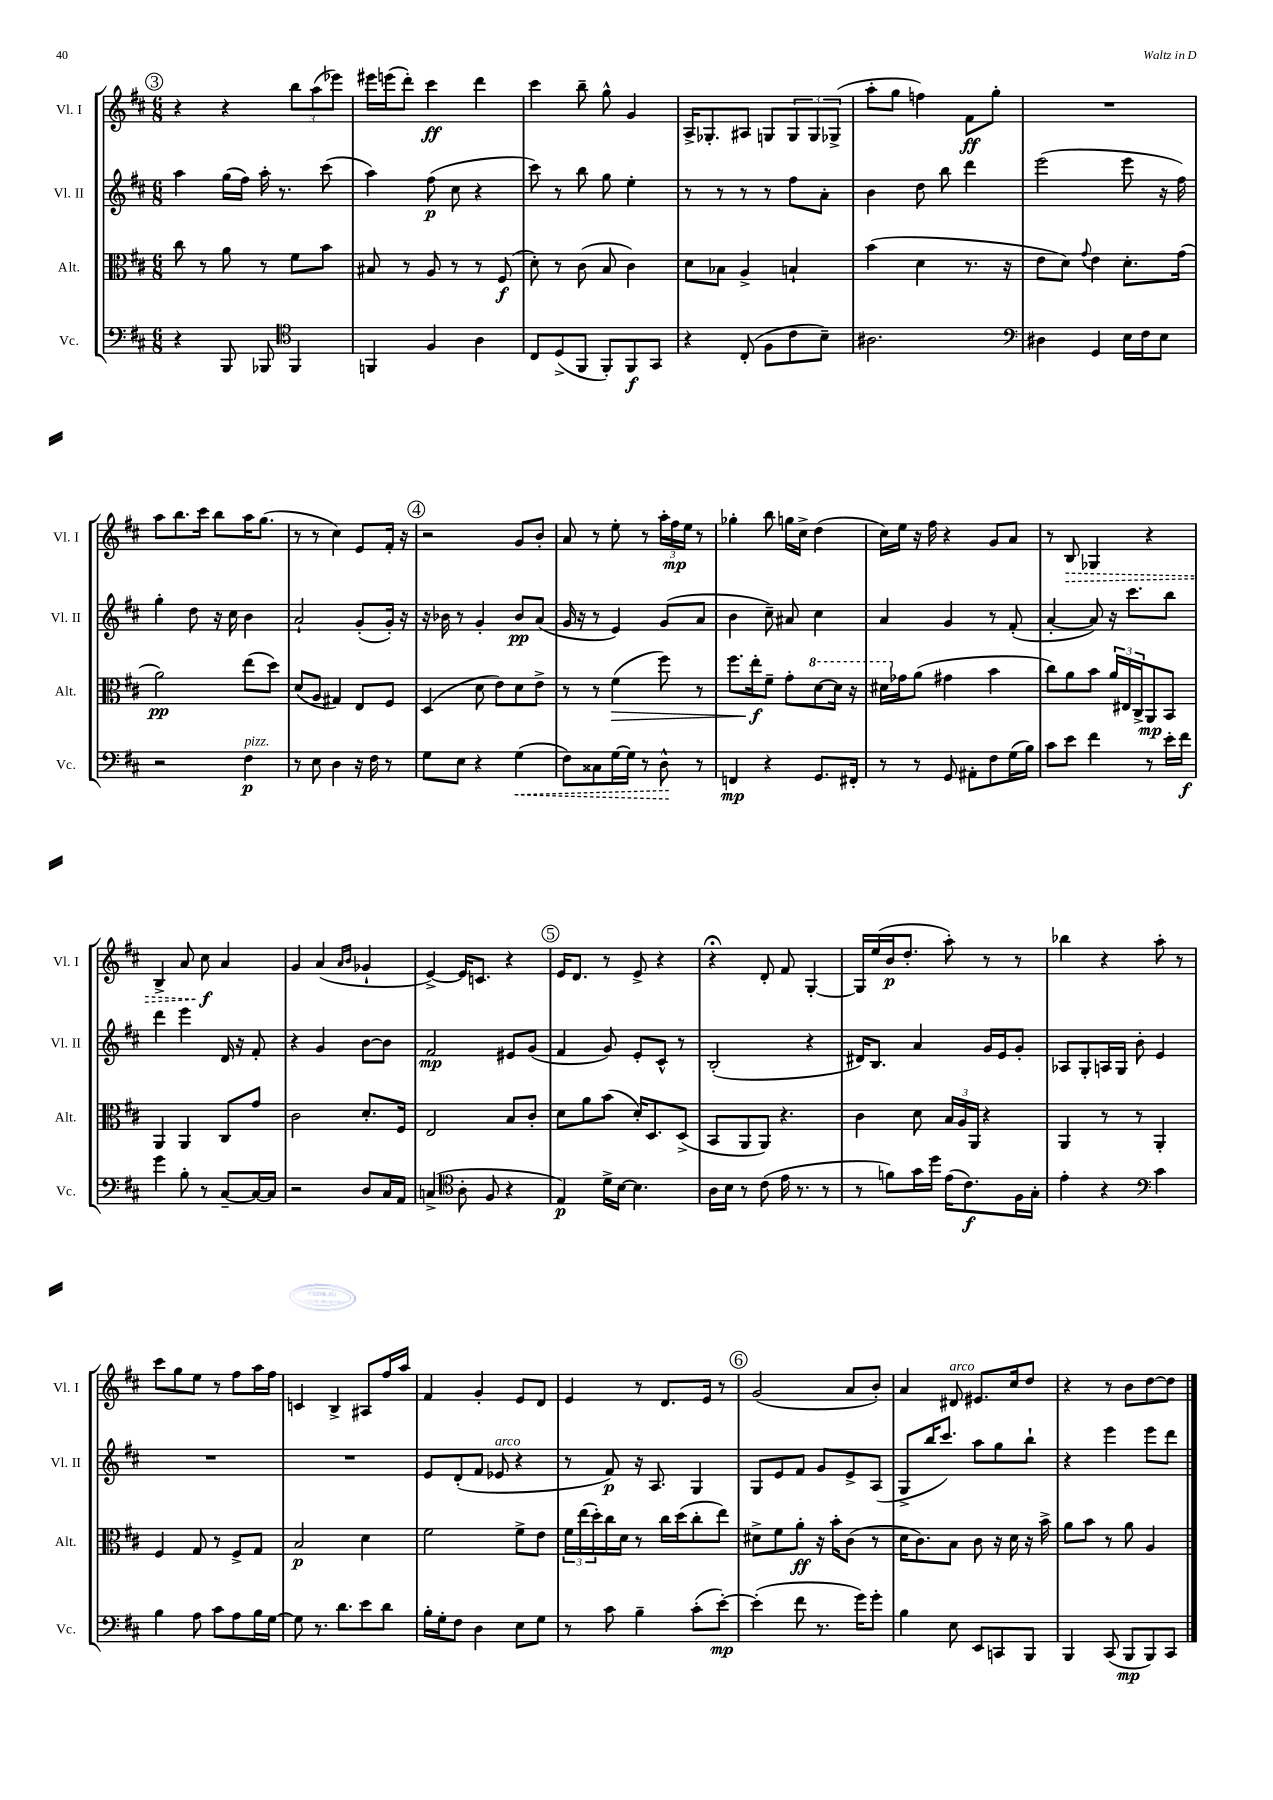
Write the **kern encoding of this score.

**kern	**kern	**kern	**kern
*staff4	*staff3	*staff2	*staff1
*clefF4	*clefC3	*clefG2	*clefG2
*k[f#c#]	*k[f#c#]	*k[f#c#]	*k[f#c#]
*M6/8	*M6/8	*M6/8	*M6/8
4r	8cc#	4aa	4r
.	8r	.	.
8BBB	8a	(16gg	4r
.	.	16ff#)	.
8BBB-	8r	16aa'	.
.	.	8.r	.
*clefC4	*	*	*
4FF#	8f#	.	12bb
.	.	.	(12aa
.	8b	(8ccc#	.
.	.	.	12eee-)
=	=	=	=
4FF	8B#	4aa)	16eee#
.	.	.	(16eee
.	8r	.	8ddd')
4F#	8A	(8ff#	4ccc#
.	8r	8cc#	.
4A	8r	4r	4ddd
.	(8F#	.	.
=	=	=	=
8C#	8d')	8ccc#)	4ccc#
(8D^	8r	8r	.
8FF#	(8c#	8bb	8bb~
8FF#')	8B	8gg	8gg^^
8FF#	4c#)	4ee'	4g
8GG	.	.	.
=	=	=	=
4r	8d	8r	16A^
.	.	.	8.G-'
.	8B-	8r	.
(8C#'	4A^	8r	8A#
8F#	.	8r	8G
8c#	4B`	8ff#	12G
.	.	.	12G
8B~)	.	8a'	.
.	.	.	(12G-^
=	=	=	=
2.A#	(4b	4b	8aa'
.	.	.	8gg
.	4d	8dd	4ff)
.	.	8bb	.
.	8.r	4ddd	8f#
.	.	.	8gg'
.	16r	.	.
=	=	=	=
*clefF4	*	*	*
4D#	8e	(2eee	2.r
.	8d)	.	.
.	8qqg	.	.
4GG	4e	.	.
16E	8.d'	8eee	.
16F#	.	.	.
8E	.	16r	.
.	(16g	16ff#)	.
=	=	=	=
2r	2a)	4gg'	8aa
.	.	.	8.bb
.	.	8dd	.
.	.	.	16ccc#
.	.	16r	8bb
.	.	16cc#	.
4F#	(8ee	4b	16aa
.	.	.	(8.gg
.	8dd)	.	.
=	=	=	=
8r	(8d	2a`	8r
8E	8A	.	8r
4D	4G#)	.	4cc#)
16r	8E	(8g'	8e
16F#	.	.	.
8r	8F#	16g')	16f#'
.	.	16r	16r
=	=	=	=
8G	(4D	16r	2r
.	.	16b-	.
8E	.	8r	.
4r	8d	4g'	.
.	8e)	.	.
(4G	8d	8b-	8g
.	8e^	(8a	8b'
=	=	=	=
8F#)	8r	16g	8a
.	.	16r	.
8C##	8r	8r	8r
[16G	(4f#	4e)	8ee'
16G]	.	.	.
8r	.	.	8r
8D^^	8ff#)	(8g	24aa'
.	.	.	24ff#
.	.	.	24ee
8r	8r	8a	8r
=	=	=	=
4FF	8.ff#	4b	4gg-'
.	16ee'	.	.
4r	8f#~	8cc#~)	8bb
.	8g'	8a#	16gg
.	.	.	16cc#^
8.GG	[8dd	4cc#	(4dd
.	16dd]	.	.
16FF#'	16r	.	.
=	=	=	=
8r	16dd#	4a	16cc#)
.	16g-	.	16ee
8r	(8a	.	16r
.	.	.	16ff#
8GG	4g#	4g	4r
8AA#'	.	.	.
8F#	4b	8r	8g
(16G	.	(8f#'	8a
16B)	.	.	.
=	=	=	=
8c#	8cc#)	[4a'	8r
8e	8a	.	8B
4f#	8b	8a])	4G-
.	24a	16r	.
.	24E#	.	.
.	.	8.ccc#	.
.	24C#^	.	.
8r	8AA	.	4r
16e'	8BB	8bb	.
16f#	.	.	.
=	=	=	=
4g	4AA	4ddd	4B^
8B'	4AA	4eee	8a
8r	.	.	8cc#
[8C#~	8C#	16d	4a
.	.	16r	.
16C#_	8g	8f#'	.
16C#]	.	.	.
=	=	=	=
2r	2c#	4r	4g
.	.	4g	(4a
.	.	.	16qqa
.	.	.	16qqb
8D	8.d'	[8b	4g-`
16C#	.	8b]	.
16AA	16F#	.	.
=	=	=	=
(4C^	2E	2f#	[4e^)
*clefC4	*	*	*
8A'	.	.	16e]
.	.	.	8.c
8F#	.	.	.
4r	8B	8e#	4r
.	8c#'	(8g	.
=	=	=	=
4E)	8d	4f#	16e
.	.	.	8.d
.	8a	.	.
16d^	(8b	8g)	8r
[16B	.	.	.
4.B]	16d')	8e'	8e^
.	8.D	.	.
.	.	8c#^^	4r
.	(8D^	8r	.
=	=	=	=
16A	8BB	(2B'	4r;
16B	.	.	.
8r	8AA	.	.
(8c#	8AA)	.	8d'
16e	4.r	.	8f#
8.r	.	.	.
.	.	4r	[4G'
8r	.	.	.
=	=	=	=
8r	4c#	16d#)	16G]
.	.	8.B	(16ee
8f)	.	.	16b
.	.	.	8.dd'
16g	8d	4a	.
16dd	.	.	.
(16e	24B	.	8aa')
.	24A	.	.
8.c#)	.	.	.
.	24AA	.	.
.	4r	16g	8r
.	.	16e	.
16F#	.	8g'	8r
16G'	.	.	.
=	=	=	=
4e'	4AA	8A-	4bb-
.	.	8G'	.
4r	8r	16A	4r
.	.	16G	.
.	8r	8b'	.
*clefF4	*	*	*
4c#	4AA'	4e	8aa'
.	.	.	8r
=	=	=	=
4B	4F#	2.r	8ccc#
.	.	.	8gg
8A	8G	.	8ee
8c#	8r	.	8r
8A	8F#^	.	8ff#
16B	8G	.	16aa
[16G	.	.	16ff#
=	=	=	=
8G]	2B	2.r	4c
8.r	.	.	.
.	.	.	4B^
8.d	.	.	.
8e	4d	.	8A#
8d	.	.	16ff#
.	.	.	16aa
=	=	=	=
16B'	2f#	8e	4f#
16G'	.	.	.
8F#	.	(8d'	.
4D	.	8f#	4g'
.	.	8e-	.
8E	8f#^	4r	8e
8G	8e	.	8d
=	=	=	=
8r	24f#	8r	4e
.	(24ee	.	.
.	24dd')	.	.
8c#	16cc#	8f#)	.
.	16d	.	.
4B~	8r	16r	8r
.	.	8.A	.
.	16cc#	.	8.d
.	(16dd	.	.
(8c#'	8cc#'	4G	.
.	.	.	16e
[8e')	8ee)	.	8r
=	=	=	=
(4e']	8d#^	8G	(2g
.	8f#	8e	.
8f#	8a'	8f#	.
8.r	16r	8g	.
.	16b'	.	.
.	(8c#	8e^	8a
16g)	.	.	.
8g'	8r	(8A	8b')
=	=	=	=
4B	16d	8G^	4a
.	8.c#)	.	.
.	.	16bb	.
.	.	8.ccc#)	.
8E	8B	.	8d#
8EE	8c#	8aa	8.e#
8CC	16r	8gg	.
.	16d	.	16cc#
8BBB	16r	8bb`	8dd
.	16b^	.	.
=	=	=	=
4BBB	8a	4r	4r
.	8b	.	.
(8CC#	8r	4eee	8r
8BBB	8a	.	8b
8BBB)	4A	8eee	[8dd
8CC#	.	8ddd	8dd]
==	==	==	==
*-	*-	*-	*-
